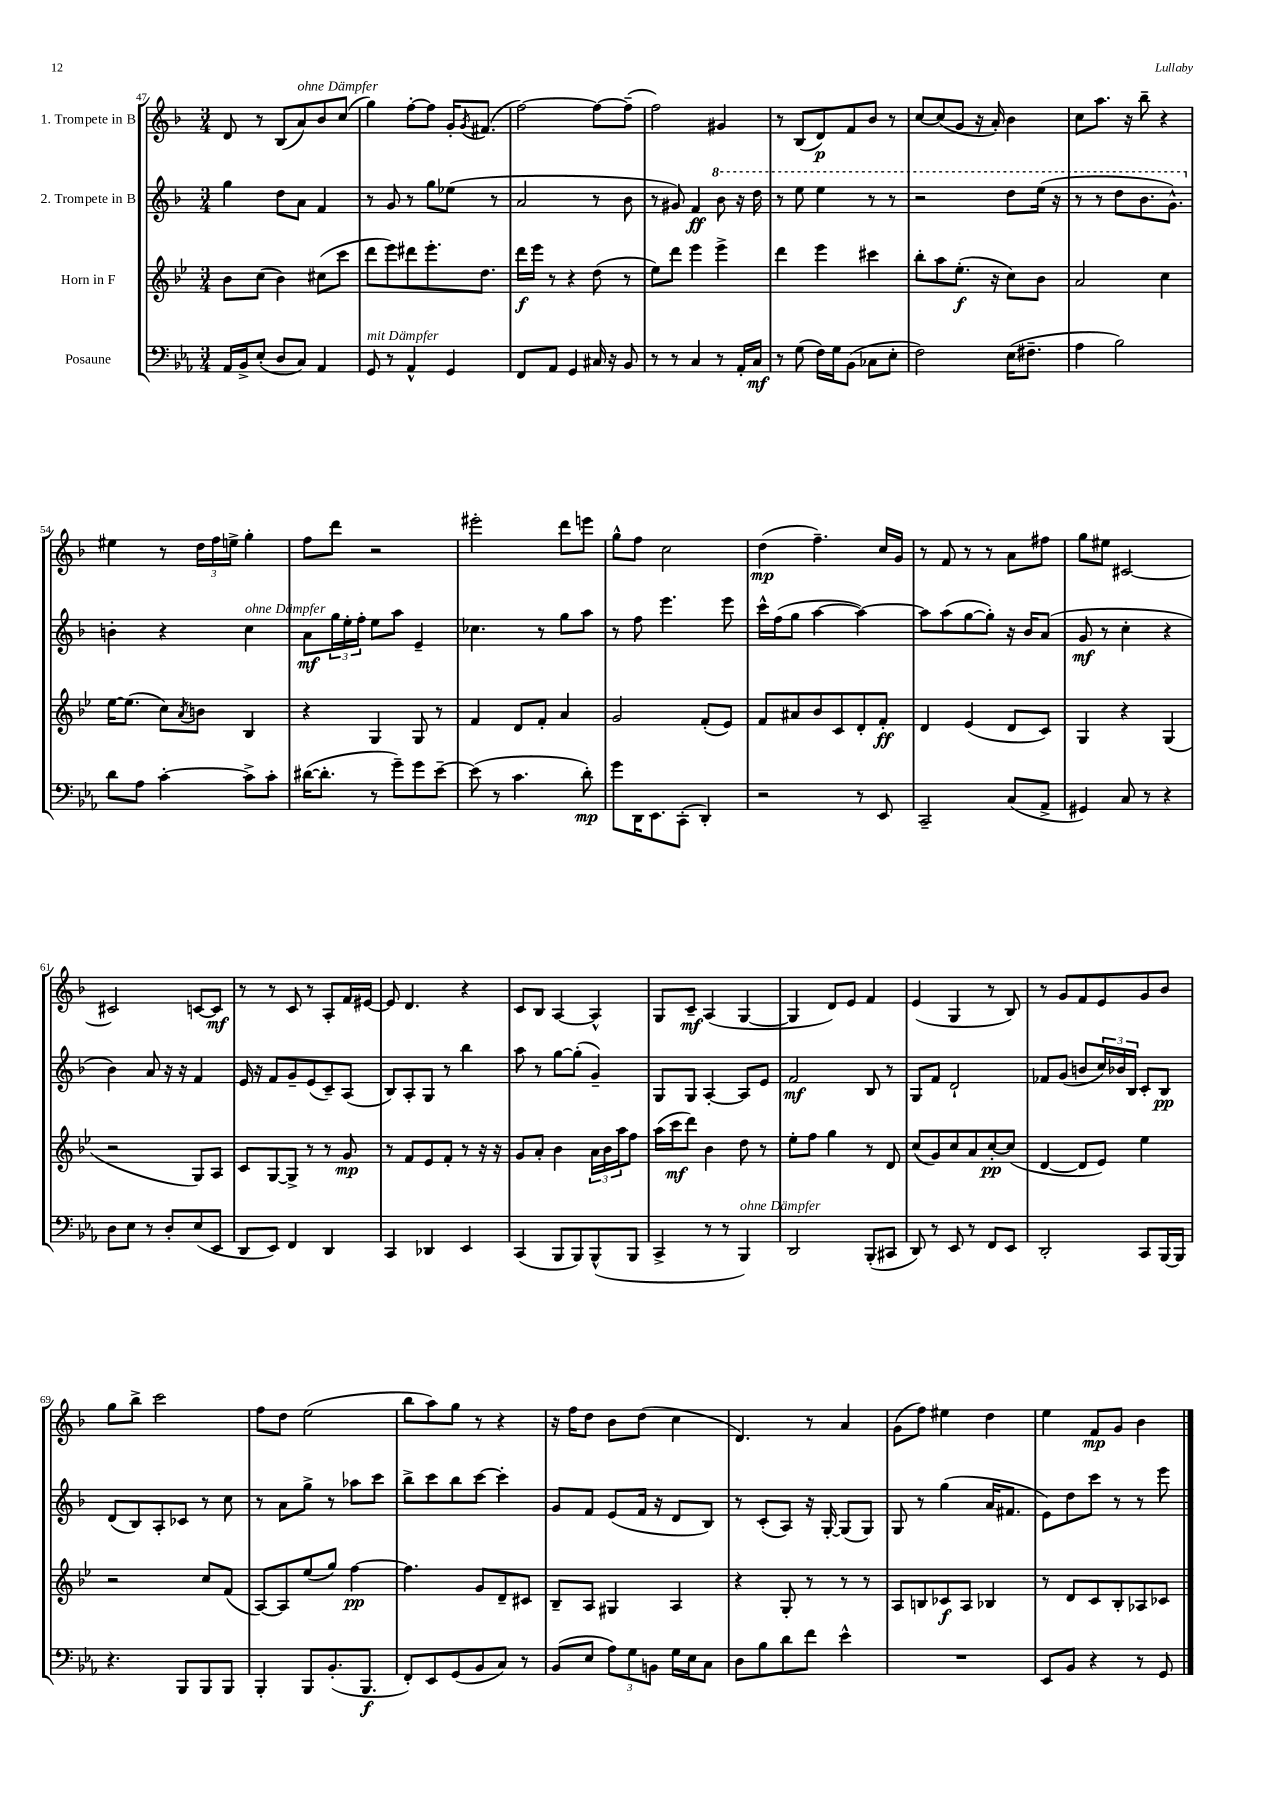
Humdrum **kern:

**kern	**kern	**kern	**kern
*staff4	*staff3	*staff2	*staff1
*clefF4	*clefG2	*clefG2	*clefG2
*k[b-e-a-]	*k[b-e-]	*k[b-]	*k[b-]
*M3/4	*M3/4	*M3/4	*M3/4
16AA-/LL	8b-\L	4gg\	8d/
16BB-^/J	.	.	.
(8E-'/J	(8cc\J	.	8r
8D/L	4b-\)	8dd\L	(8B-/L
8C/J)	.	8a\J	8a/)
4AA-/	(8cc#\L	4f/	8b-/
.	8ccc\J	.	(8cc/J
=	=	=	=
8GG/	8ddd\L	8r	4gg\)
8r	8eee-\)	8g/	.
4AA-^^/	8ddd#\	8r	[8ff'\L
.	8.eee-'\	8gg\L	8ff\]J
4GG/	.	(8ee-\J	16g'/LK
.	.	.	8qg/
.	8.dd\J	.	(8.f#/J
.	.	8r	.
=	=	=	=
8FF/L	16ddd\LL	2a/	[2ff\)
.	16eee-\JJ	.	.
8AA-/J	8r	.	.
4GG/	4r	.	.
16C#/	(8dd\	8r	8ff\_L
16r	.	.	.
8BB-/	8r	8b-\	(8ff~\]J
=	=	=	=
8r	8ee-\L)	8r	2ff\)
8r	8ddd\J	8g#/)	.
4C/	4eee-\	4f/	.
8r	4eee-^\	8bb-\	4g#/
16AA-'/LL	.	16r	.
16C/JJ	.	16ddd\	.
=	=	=	=
8r	4ddd\	8r	8r
(8G\	.	8eee\	(8B-/L
16F\LL)	4eee-\	4eee\	8d/)
16G\J	.	.	.
(8BB-\J	.	.	8f/
8C-\L	4ccc#\	8r	8b-/J
8E-'\J	.	8r	8r
=	=	=	=
2F\)	8bb-'\L	2r	[8cc/L
.	8aa\	.	(8cc/]
.	(8.ee-'\J	.	8g/J
.	.	.	16r
.	16r	.	16a'/)
(16E-\LK	8cc\L)	8ddd\L	4b-\
8.F#~\J	.	.	.
.	8b-\J	(16eee\Jk	.
.	.	16r	.
=	=	=	=
4A-\	2a/	8r	8cc\L
.	.	8r	8.aa\J
2B-\)	.	8ddd\L	.
.	.	.	16r
.	.	8.bb-\	8bb-~\
.	4cc\	.	4r
.	.	8.gg^^\J)	.
=	=	=	=
8d\L	[16ee-\LK	4b'\	4ee#\
.	(8.ee-\]J	.	.
8A-\J	.	.	.
[4c'\	8cc\L)	4r	8r
.	8qa/	.	.
.	8b\J	.	24dd\LL
.	.	.	24ff\
.	.	.	24ee^\JJ
8c^\]L	4B-/	4cc\	4gg'\
8c'\J	.	.	.
=	=	=	=
([16d#\LK	4r	8a\L	8ff\L
8.d#'\]J	.	.	.
.	.	24gg\L	8ddd\J
.	.	24ee'\	.
.	.	24ff'\JJ	.
8r	4G/	8ee\L	2r
8g~\L)	.	8aa\J	.
8g\	8G/	4e~/	.
[8e-~\J	8r	.	.
=	=	=	=
(8e-\]	4f/	4.cc-\	2eee#'\
8r	.	.	.
4.c\	8d/L	.	.
.	8f'/J	8r	.
.	4a/	8gg\L	8ddd\L
8d'\)	.	8aa\J	8eee\J
=	=	=	=
8g\L	2g/	8r	8gg^^\L
16DD\K	.	8ff\	8ff\J
8.EE-\	.	.	.
.	.	4.eee\	2cc\
(8CC'\J	.	.	.
4DD'/)	(8f'/L	.	.
.	8e-/J)	8eee\	.
=	=	=	=
2r	8f/L	16ccc^^\LL	(4dd\
.	.	(16ff\J	.
.	8a#/	8gg\J	.
.	8b-/	[4aa\	4.ff~\)
.	8c/	.	.
8r	8d'/	4aa\_)	.
8EE-/	8f'/J	.	16cc/LL
.	.	.	16g/JJ
=	=	=	=
2CC~/	4d/	8aa\]L	8r
.	.	(8aa\	8f/
.	(4e-/	[8gg\	8r
.	.	8gg'\]J)	8r
(8C/L	8d/L	16r	8a\L
.	.	16b-/LK	.
8AA-^/J	8c/J)	(8a/J	8ff#\J
=	=	=	=
4GG#/)	4G/	8g/	8gg\L
.	.	8r	8ee#\J
8C/	4r	4cc'\	[2c#/
8r	.	.	.
4r	(4G/	4r	.
=	=	=	=
8D\L	2r	4b-\)	2c#/]
8E-\J	.	.	.
8r	.	8a/	.
8D'/L	.	16r	.
.	.	16r	.
(8E-/	8G/L)	4f/	[8c/L
8EE-/J	8A/J	.	8c/]J
=	=	=	=
8DD/L	8c/L	16e/	8r
.	.	16r	.
8EE-/J)	[8G/	8f/L	8r
4FF/	8G^/]J	8g~/	8c/
.	8r	(8e/	8r
4DD/	8r	8c~/)	8A'/L
.	8g/	(8A/J	16f/L
.	.	.	[16e#/JJ
=	=	=	=
4CC/	8r	8B-/L)	8e#/]
.	8f/L	8A'/	4.d/
4DD-/	8e-/	8G/J	.
.	8f'/J	8r	.
4EE-/	8r	4bb-\	4r
.	16r	.	.
.	16r	.	.
=	=	=	=
(4CC/	8g/L	8aa\	8c/L
.	8a'/J	8r	8B-/J
8BBB-/L	4b-\	[8gg\L	[4A/
8BBB-/)	.	(8gg'\]J	.
(8BBB-^^/	24a\LL	4g~/)	4A^^/]
.	24b-\	.	.
.	24aa\J	.	.
8BBB-/J	8ff\J	.	.
=	=	=	=
4CC^/	(16aa\LL	8G/L	8G/L
.	16ccc\J	.	.
.	8ddd\J)	8G/J	8c~/J
8r	4b-\	[4A'/	(4A/
8r	.	.	.
4BBB-/)	8dd\	8A/]L	[4G/
.	8r	8e/J	.
=	=	=	=
2DD/	8ee-'\L	2f/	4G/]
.	8ff\J	.	.
.	4gg\	.	8d/L)
.	.	.	8e/J
(8BBB-'/L	8r	8B-/	4f/
8CC#/J	8d/	8r	.
=	=	=	=
8DD/)	(8cc/L	8G/L	(4e/
8r	8g/)	8f/J	.
8EE-/	8cc/	2d`/	4G/
8r	8a/	.	.
8FF/L	[8cc'/	.	8r
8EE-/J	(8cc/]J	.	8B-/)
=	=	=	=
2DD'/	[4d/	8f-/L	8r
.	.	(8g/J	8g/L
.	8d/]L	8b/L	8f/
.	8e-/J)	24cc/L)	8e/
.	.	24b-/	.
.	.	24B-/JJ	.
8CC/L	4ee-\	8c'/L	8g/
[16BBB-/L	.	8B-/J	8b-/J
16BBB-/]JJ	.	.	.
=	=	=	=
4.r	2r	(8d/L	8gg\L
.	.	8B-/)	8bb-^\J
.	.	8A'/	2ccc\
8BBB-/L	.	8c-/J	.
8BBB-/	8cc/L	8r	.
8BBB-/J	(8f/J	8cc\	.
=	=	=	=
4BBB-'/	[8A/L)	8r	8ff\L
.	8A/]	8a\L	8dd\J
8BBB-/L	(8ee-/	8gg^\J	(2ee\
(8.BB-'/	8gg/J)	8r	.
.	[4ff\	8aa-\L	.
8.BBB-/J	.	.	.
.	.	8ccc\J	.
=	=	=	=
8FF'/L)	4.ff\]	8bb-^\L	8bb-\L
8EE-/	.	8ccc\	8aa\)
(8GG/	.	8bb-\	8gg\J
8BB-/	8g/L	[8ccc\J	8r
8C/J)	8d~/	4ccc'\]	4r
8r	8c#/J	.	.
=	=	=	=
(8BB-/L	8B-~/L	8g/L	16r
.	.	.	16ff\LK
8E-/J	8A/J	8f/J	8dd\J
12A-\L)	4G#/	(8e/L	8b-\L
12G\	.	.	.
.	.	16f/Jk	(8dd\J
12BB\J	.	.	.
.	.	16r	.
16G\LL	4A/	8d/L	4cc\
16E-\J	.	.	.
8C\J	.	8B-/J)	.
=	=	=	=
8D\L	4r	8r	4.d/)
8B-\	.	(8c'/L	.
8d\	8G'/	8A/J)	.
8f\J	8r	16r	8r
.	.	[16G'/	.
4e-^^\	8r	(8G/]L	4a/
.	8r	8G/J)	.
=	=	=	=
2.r	8A/L	8G/	(8g\L
.	8B/	8r	8ff\J)
.	8c-/	(4gg\	4ee#\
.	8A/J	.	.
.	4B-/	16a/LK	4dd\
.	.	8.f#/J	.
=	=	=	=
8EE-/L	8r	8e\L)	4ee\
8BB-/J	8d/L	8dd\	.
4r	8c/	8ccc\J	8f/L
.	8B-'/	8r	8g/J
8r	8A-/	8r	4b-\
8GG/	8c-/J	8eee\	.
==	==	==	==
*-	*-	*-	*-
